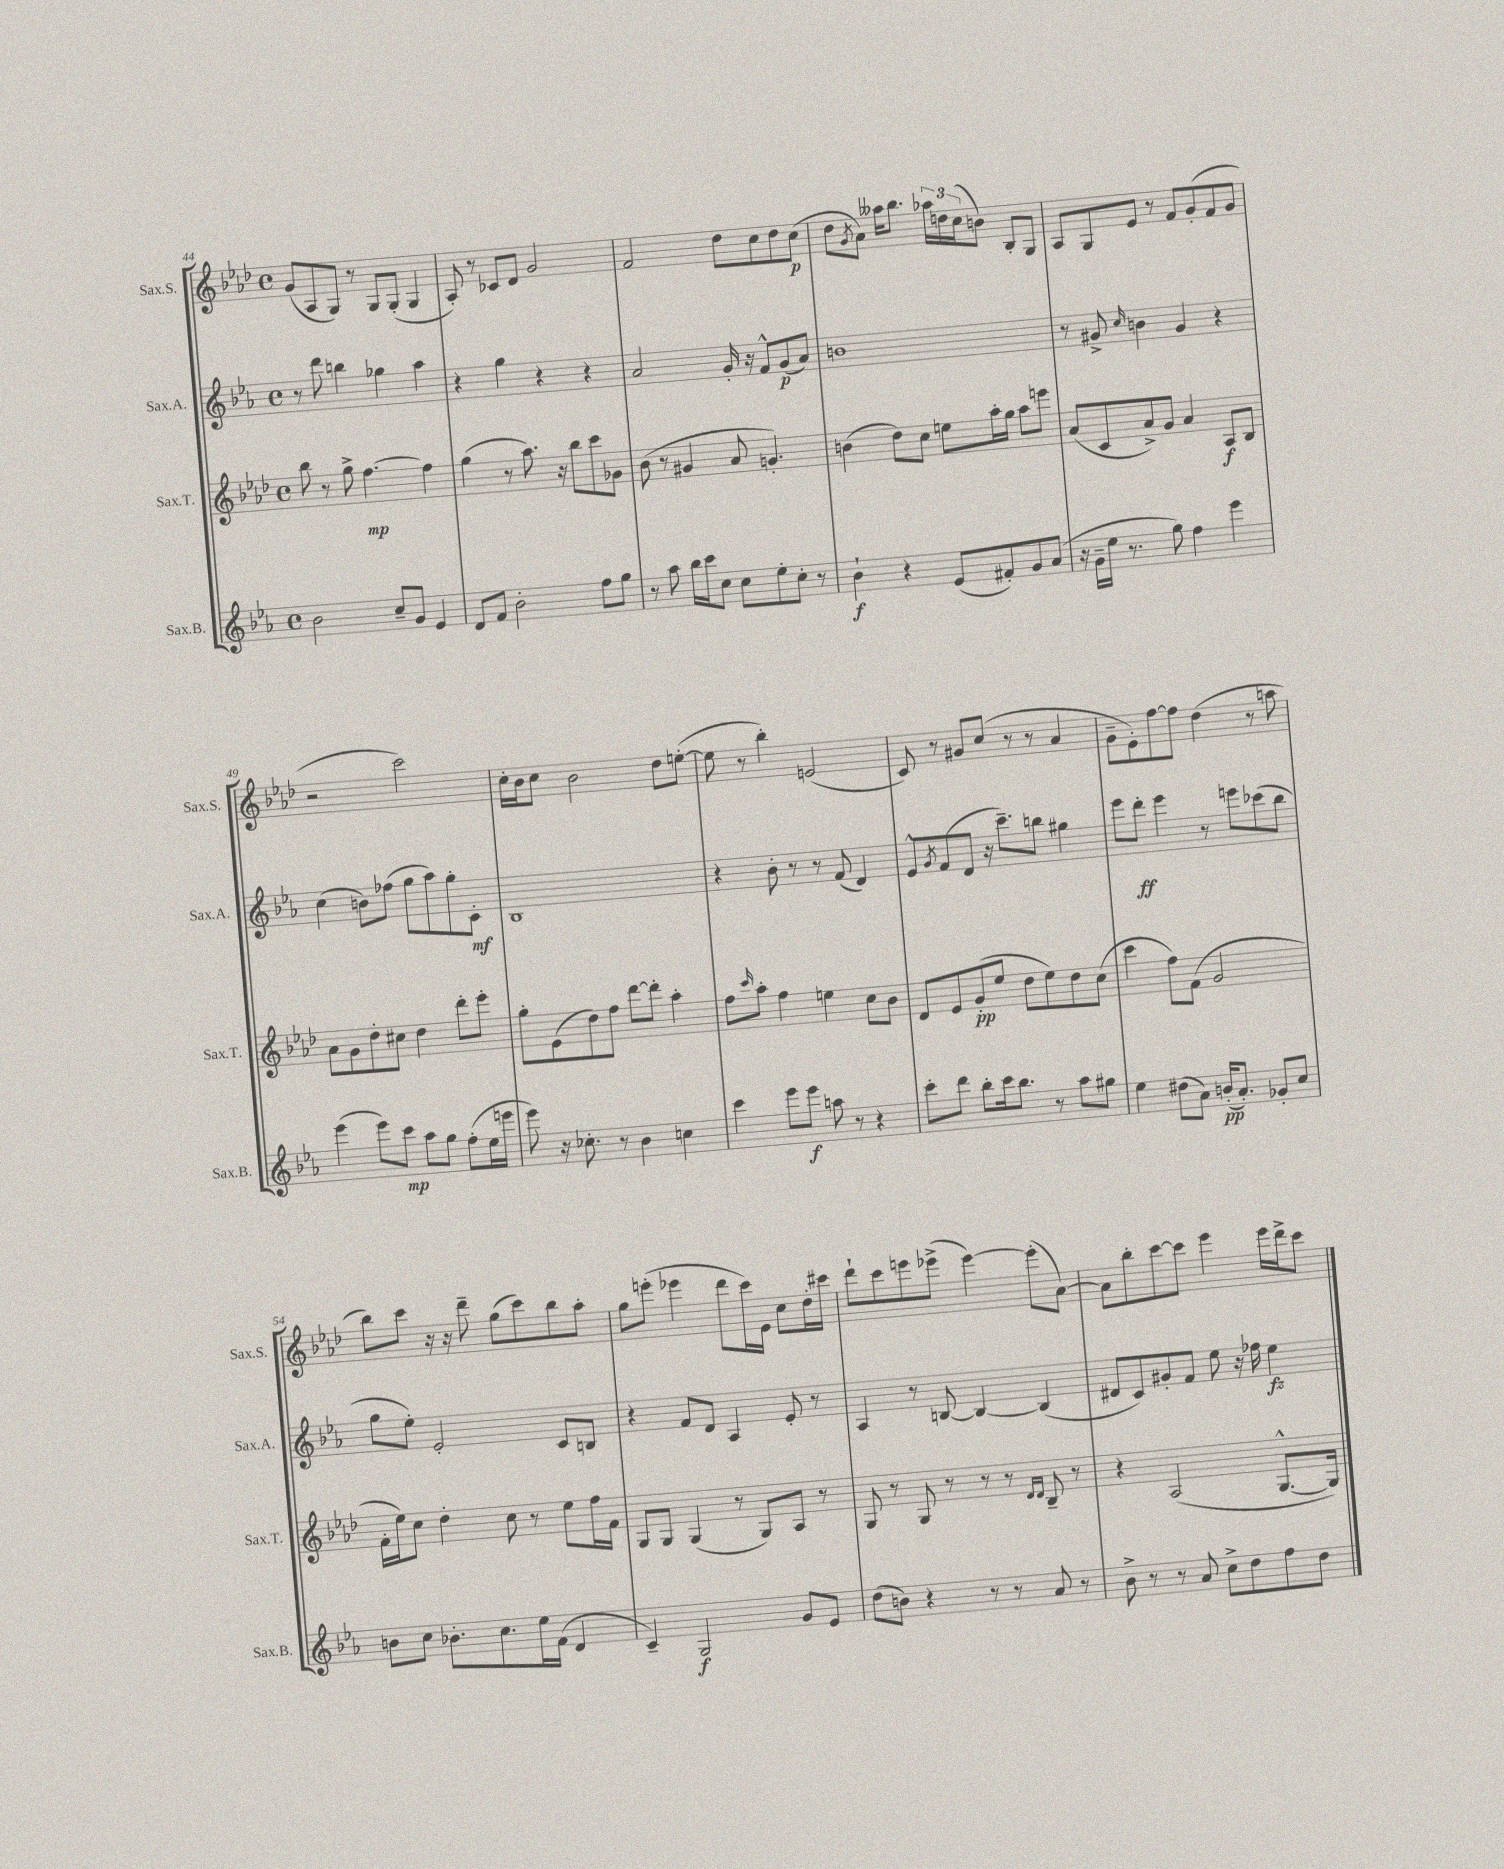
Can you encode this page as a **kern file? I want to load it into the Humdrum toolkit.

**kern	**dynam	**kern	**dynam	**kern	**dynam	**kern	**dynam
*part4	*part4	*part3	*part3	*part2	*part2	*part1	*part1
*staff4	*staff4	*staff3	*staff3	*staff2	*staff2	*staff1	*staff1
*I"Sax.B.	*	*I"Sax.T.	*	*I"Sax.A.	*	*I"Sax.S.	*
*I'Sax.B.	*	*I'Sax.T.	*	*I'Sax.A.	*	*I'Sax.S.	*
*clefG2	*	*clefG2	*	*clefG2	*	*clefG2	*
*k[b-e-a-]	*	*k[b-e-a-d-]	*	*k[b-e-a-]	*	*k[b-e-a-d-]	*
*M4/4	*	*M4/4	*	*M4/4	*	*M4/4	*
*met(c)	*	*met(c)	*	*met(c)	*	*met(c)	*
=44	=44	=44	=44	=44	=44	=44	=44
2b-\	.	8bb-\	.	8r	.	(8g/L	.
.	.	8r	.	8ddd\	.	8A-/	.
.	.	8gg^\	.	4bbn\	.	8G/J)	.
.	.	[4.ff\	mp	.	.	8r	.
8cc~/L	.	.	.	4gg-X\	.	8G/L	.
8g/J	.	.	.	.	.	(8G'/J	.
4e-/	.	4ff\]	.	4aa-\	.	4G/	.
=45	=45	=45	=45	=45	=45	=45	=45
8d/L	.	(4gg\	.	4r	.	8A-'/)	.
8f/J	.	.	.	.	.	8r	.
2b-'\	.	8r	.	4gg\	.	8c-X/L	.
.	.	8.aa-\)	.	.	.	8d-/J	.
.	.	.	.	4r	.	2g/	.
.	.	16r	.	.	.	.	.
.	.	8bb-\L	.	.	.	.	.
8ff\L	.	8ccc\	.	4r	.	.	.
8gg\J	.	8g-X\J	.	.	.	.	.
=46	=46	=46	=46	=46	=46	=46	=46
8r	.	(8b-\	.	2a-/	.	2f/	.
8aa-\	.	8r	.	.	.	.	.
16bb-\LL	.	4g#X/	.	.	.	.	.
16ccc\J	.	.	.	.	.	.	.
8cc\J	.	.	.	.	.	.	.
8cc\L	.	8a-/	.	16g'/	.	8dd-\L	.
.	.	.	.	16r	.	.	.
8ee-'\	.	4.gn'/)	.	8f^^/L	.	8cc\	.
8cc'\J	.	.	.	(8g/	p	8dd-\	.
8r	.	.	.	8a-/J)	.	(8cc\J	p
=47	=47	=47	=47	=47	=47	=47	=47
4b-`\	f	(4bn\	.	1bn	.	8dd-\L	.
.	.	.	.	.	.	8qg/	.
.	.	.	.	.	.	8a-\J)	.
4r	.	8dd-\L)	.	.	.	16aa--X\KL	.
.	.	.	.	.	.	8.bb-\J	.
.	.	8cc\J	.	.	.	.	.
(8e-/L	.	8een\L	.	.	.	24aa-X\LL	.
.	.	.	.	.	.	24ddn\	.
.	.	.	.	.	.	(24cc\J	.
8f#X'/)	.	16aa-'\L	.	.	.	8bn\J)	.
.	.	16gg\JJ	.	.	.	.	.
8g/	.	8aa-\L	.	.	.	8B-'/L	.
(8a-/J	.	8eeen\J	.	.	.	8G/J	.
=48	=48	=48	=48	=48	=48	=48	=48
16r	.	(8a-/L	.	8r	.	8A-/L	.
16g~\LL	.	.	.	.	.	.	.
16ee-\JJ	.	8c/	.	8g#X^/	.	8G/	.
8.r	.	.	.	.	.	.	.
.	.	.	.	16qqcc/	.	.	.
.	.	8a-^/)	.	4bn\	.	8e-/J	.
8gg\)	.	8g/J	.	.	.	8r	.
4ff\	.	4a-/	.	4g#/	.	8f/L	.
.	.	.	.	.	.	(8g'/	.
4eee-\	.	8A-/L	f	4r	.	8f/	.
.	.	8B-/J	.	.	.	8g/J	.
!!LO:LB:g=z
=49	=49	=49	=49	=49	=49	=49	=49
(4eee-\	.	8a-\L	.	(4cc\	.	2r	.
.	.	8g\	.	.	.	.	.
8eee-\L)	.	8dd-'\	.	8bn\L)	.	.	.
8ccc\J	mp	8cc#X\J	.	(8ff-X\J	.	.	.
8aa-\L	.	4dd-\	.	8gg\L	.	2ccc\)	.
8gg\J	.	.	.	8aa-\)	.	.	.
(8ff'\L	.	8ddd-'\L	.	8gg'\	.	.	.
16ee-\L	.	8eee-'\J	.	8c'\J	mf	.	.
16eeen\JJ	.	.	.	.	.	.	.
=50	=50	=50	=50	=50	=50	=50	=50
8eee-\)	.	8gg'\L	.	1B-	.	16cc'\LL	.
.	.	.	.	.	.	16b-\J	.
16r	.	(8e-\	.	.	.	8cc\J	.
8.cc-X'\	.	.	.	.	.	.	.
.	.	8dd-\)	.	.	.	2b-\	.
8r	.	8ff\J	.	.	.	.	.
4b-\	.	[8ddd-\L	.	.	.	.	.
.	.	8ddd-'\J]	.	.	.	.	.
4ccn\	.	4aa-'\	.	.	.	8dd-\L	.
.	.	.	.	.	.	([8een'\J	.
=51	=51	=51	=51	=51	=51	=51	=51
4ccc\	.	8ff\L	.	4r	.	8ee\]	.
.	.	16qqccc/	.	.	.	.	.
.	.	8aa-'\J	.	.	.	8r	.
8eee-\L	.	4ff\	.	8b-'\	.	4bb-'\)	.
8eee-\J	f	.	.	8r	.	.	.
8aan\	.	4een\	.	8r	.	(2en/	.
8r	.	.	.	(8f/	.	.	.
4r	.	8cc\L	.	4d/)	.	.	.
.	.	8b-\J	.	.	.	.	.
=52	=52	=52	=52	=52	=52	=52	=52
8ccc'\L	.	8d-/L	.	8e-^^/L	.	8c/)	.
.	.	.	.	8qg/	.	.	.
8ddd\J	.	8e-/	.	(8f/	.	8r	.
8bb-'\L	.	(8g'/	pp	8d/J	.	8g#X/L	.
16ccc\k	.	8ee-/J	.	16r	.	(8cc/J	.
8.bb-\J	.	.	.	8.ccc~\L)	.	.	.
.	.	8dd-\L	.	.	.	8r	.
8r	.	8ee-\)	.	8bbn\J	.	8r	.
8aa-\L	.	8dd-\	.	4gg#X\	.	4a-/	.
8gg#X\J	.	(8cc\J	.	.	.	.	.
=53	=53	=53	=53	=53	=53	=53	=53
4ee-\	.	4ccc\	.	8eee-\L	.	8g~\L	.
.	.	.	.	8ddd'\J	ff	8e-'\)	.
(8dd#X\L	.	8ff\L)	.	4eee-\	.	[8ff\	.
8a-\J)	.	(8f\J	.	.	.	8ff\J]	.
(16bn'/KL	pp	2g/	.	8r	.	(4dd-\	.
8.a-'/J)	.	.	.	.	.	.	.
.	.	.	.	8eeen\L	.	.	.
8g-X'/L	.	.	.	(8ccc-X\	.	8r	.
8cc/J	.	.	.	8bb-\J	.	8aan\	.
!!LO:LB:g=z
=54	=54	=54	=54	=54	=54	=54	=54
8bn\L	.	16f'\LL	.	8gg\L	.	8bb-\L)	.
.	.	16ee-\J)	.	.	.	.	.
8cc\J	.	8cc\J	.	8ee-'\J)	.	8ccc\J	.
8.b-X'\L	.	4dd-'\	.	2e-'/	.	16r	.
.	.	.	.	.	.	16r	.
.	.	.	.	.	.	8ddd-~\	.
8.cc\	.	.	.	.	.	.	.
.	.	8cc\	.	.	.	(8gg\L	.
16ee-\L	.	8r	.	.	.	8ccc\)	.
(16f\JJ	.	.	.	.	.	.	.
4d/	.	8ee-\L	.	8c/L	.	8bb-\	.
.	.	16ff\L	.	8Bn/J	.	8aa-'\J	.
.	.	16f\JJ	.	.	.	.	.
=55	=55	=55	=55	=55	=55	=55	=55
4c~/)	.	8G/L	.	4r	.	8gg\L	.
.	.	8G/J	.	.	.	(8eeen'\J	.
2G/	f	(4G/	.	8f/L	.	4eee-X\	.
.	.	.	.	8d/J	.	.	.
.	.	8r	.	4A-/	.	8ddd-\L	.
.	.	8G/L)	.	.	.	16ccc\L)	.
.	.	.	.	.	.	16e-\JJ	.
8g/L	.	8A-/J	.	8e-'/	.	8cc\L	.
8e-/J	.	8r	.	8r	.	16dd-'\L	.
.	.	.	.	.	.	16ccc#X\JJ	.
=56	=56	=56	=56	=56	=56	=56	=56
(8dd\L	.	8G/	.	4A-/	.	8ddd-`\L	.
8bn\J)	.	8r	.	.	.	8ccc\	.
4r	.	8G/	.	8r	.	8eeen\	.
.	.	8r	.	[8Bn/	.	(8eee-X^\J	.
8r	.	8r	.	4B/_	.	[4eee-\)	.
8r	.	8r	.	.	.	.	.
.	.	16qqd-/LL	.	.	.	.	.
.	.	16qqd-/JJ	.	.	.	.	.
8a-/	.	8B-~/	.	(4B/]	.	(8eee-'\L]	.
8r	.	8r	.	.	.	[8a-\J)	.
=57	=57	=57	=57	=57	=57	=57	=57
8b-^\	.	4r	.	8d#X/L	.	8a-\L]	.
8r	.	.	.	8c/)	.	8bb-'\	.
8r	.	(2A-/	.	8g#X'/	.	[8ccc\	.
8a-/	.	.	.	8f/J	.	8ccc\J]	.
8cc^\L	.	.	.	8ee-\	.	4eee-\	.
8dd\	.	.	.	16r	.	.	.
.	.	.	.	16ff-X\	.	.	.
8ff\	.	[8.G^^/L	.	4ee-\	fz	16eee-\LL	.
.	.	.	.	.	.	16ddd-^\J	.
8dd\J	.	.	.	.	.	8ccc\J	.
.	.	16G/Jk])	.	.	.	.	.
==	==	==	==	==	==	==	==
*-	*-	*-	*-	*-	*-	*-	*-
